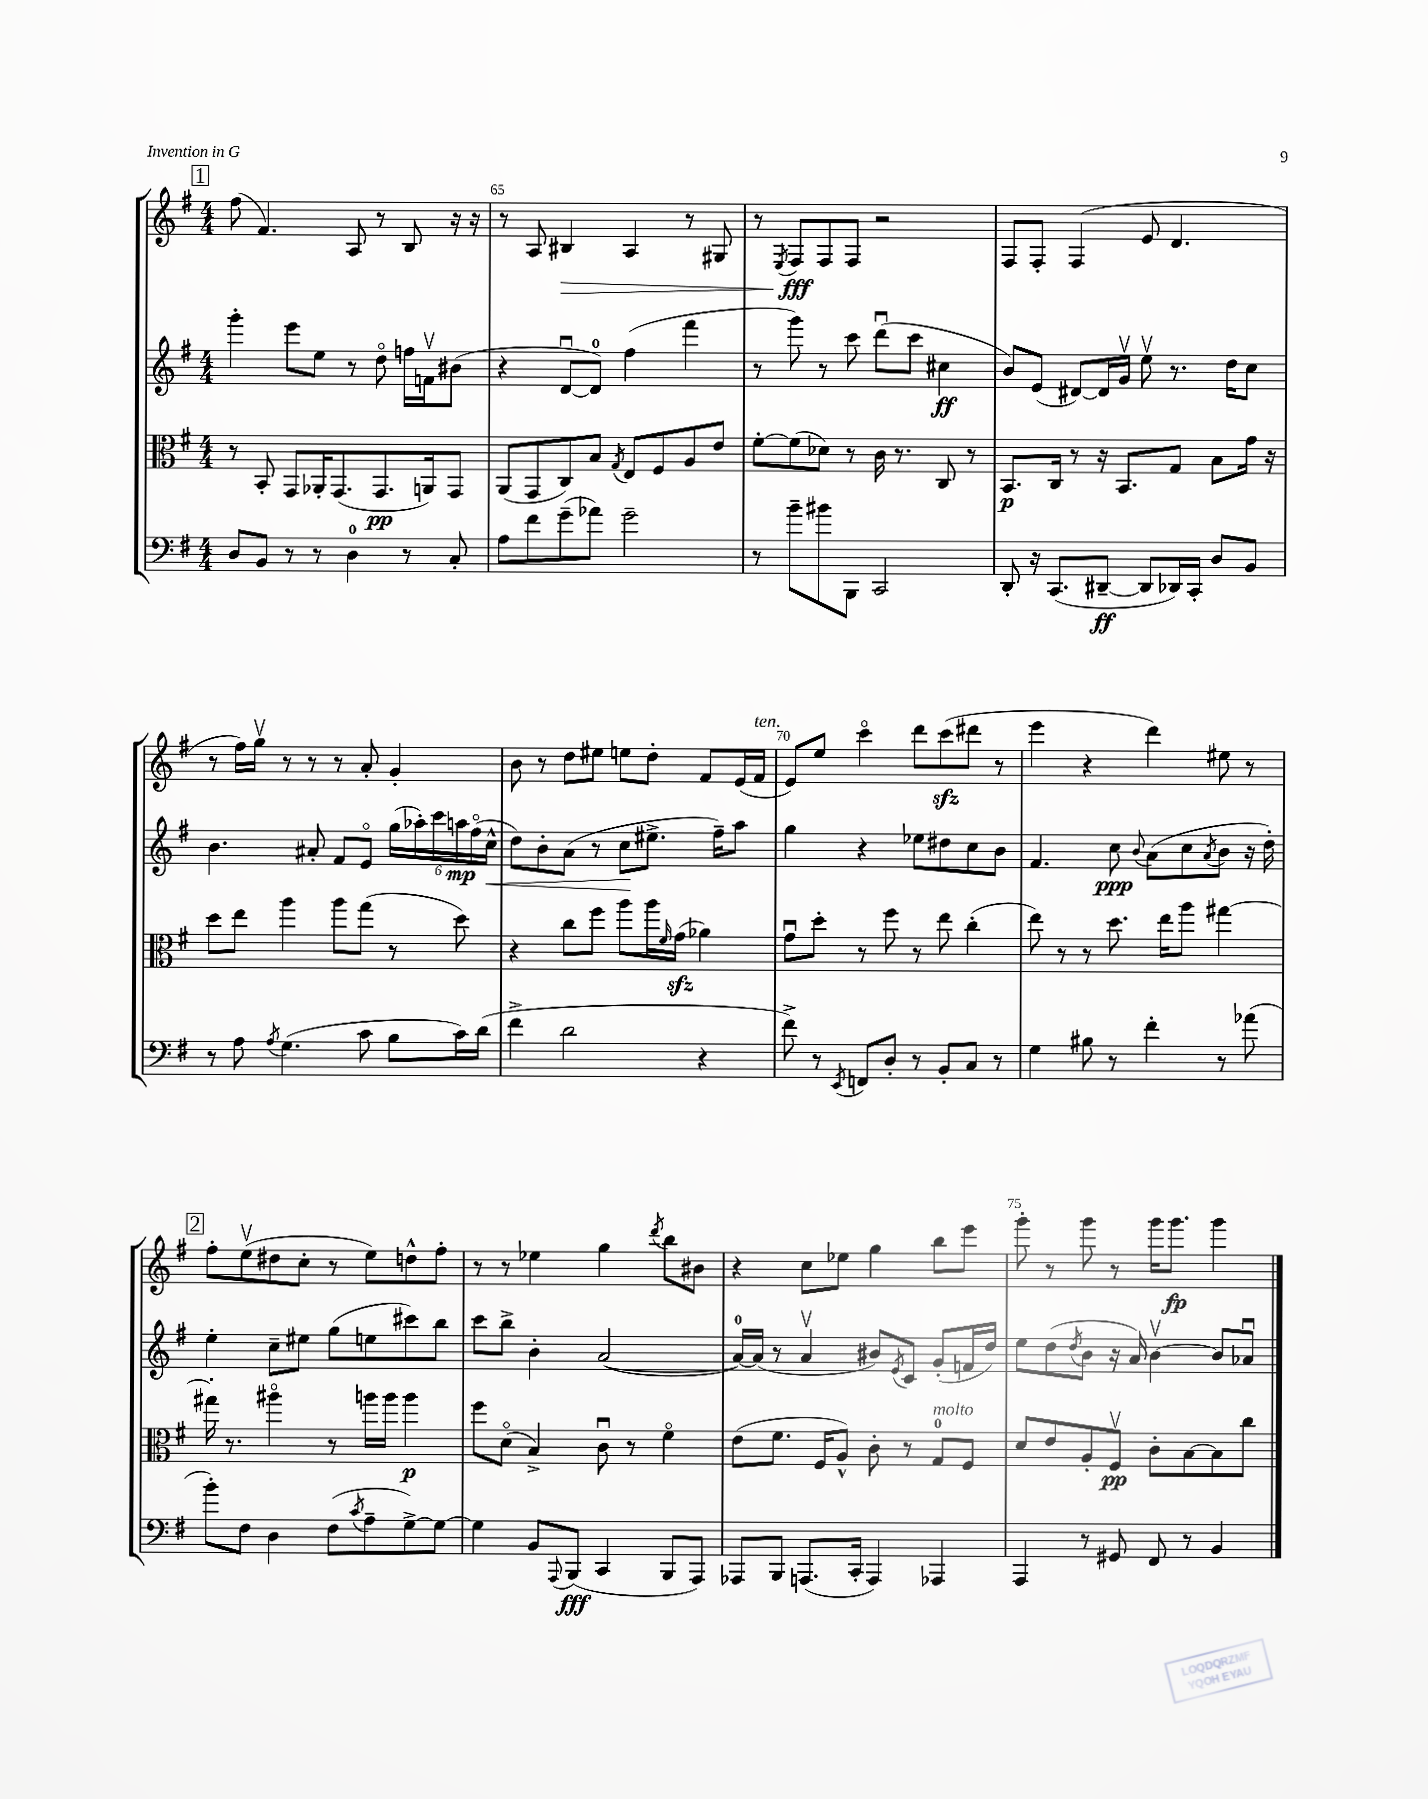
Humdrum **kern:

**kern	**kern	**kern	**kern
*staff4	*staff3	*staff2	*staff1
*clefF4	*clefC3	*clefG2	*clefG2
*k[f#]	*k[f#]	*k[f#]	*k[f#]
*M4/4	*M4/4	*M4/4	*M4/4
8D	8r	4ggg'	(8ff#
8BB	8BB'	.	4.f#)
8r	8GG	8eee	.
8r	16AA-'	8ee	.
.	(8.GG	.	.
4D	.	8r	8A
.	8.GG	8ddo	8r
8r	.	16ff	8B
.	16AA)	16fv	.
8C'	8GG	(8b#	16r
.	.	.	16r
=	=	=	=
8A	(8AA	4r	8r
8f#	8GG	.	8A
(8g~	8C)	[8du	4B#
8a-)	8B	8d])	.
.	8qG	.	.
2g~	8E	(4ff#	4A
.	8F#	.	.
.	8A	4fff#	8r
.	8e	.	8G#
=	=	=	=
8r	[8f#'	8r	8r
.	.	.	8qE
8b~	(8f#]	8ggg)	8F#
8b#	8d-)	8r	8F#
8BBB	8r	8ccc	8F#
2CC	16c	(8dddu	2r
.	8.r	.	.
.	.	8ccc	.
.	8C	4cc#	.
.	8r	.	.
=	=	=	=
8DD'	8.BB	8b)	8F#
16r	.	(8e	8F#'
(8.CC	16C	.	.
.	8r	[8d#)	(4F#
[8DD#~	16r	16d#]	.
.	8.BB	16gv	.
8DD#]	.	8eev	8e
16DD-)	8G	8.r	4.d
16CC'	.	.	.
8D	8B	.	.
.	.	16dd	.
8BB	16g	8cc	.
.	16r	.	.
=	=	=	=
8r	8dd	4.b	8r
8A	8ee	.	16ff#)
.	.	.	16ggv
8qA	.	.	.
(4.G	4aa	.	8r
.	.	8a#'	8r
.	8aa	8f#	8r
8c	(8gg	8eo	8a'
8B	8r	(24gg	4g'
.	.	24aa-')	.
.	.	24ccc	.
16c)	8dd)	24aa	.
.	.	(24ff#o	.
(16d	.	.	.
.	.	24cc^^	.
=	=	=	=
4f#^	4r	8dd)	8b
.	.	8b'	8r
2d	8cc	(8a	8dd
.	8ff#	8r	8ee#
.	8aa	8cc	8ee
.	16aa	8.ee#^	8dd'
.	16qqf#	.	.
.	(16g	.	.
4r	4a-)	.	8f#
.	.	16ff#~)	.
.	.	8aa	(16e
.	.	.	16f#
=	=	=	=
8f#^)	8gu	4gg	8e)
8r	8dd'	.	8ee
8qEE	.	.	.
8FF	8r	4r	4ccco
8D'	8ff#	.	.
8r	8r	8ee-	8ddd
8BB'	8ee	8dd#	(8ccc
8C	(4cc'	8cc	8ddd#
8r	.	8b	8r
=	=	=	=
4G	8ee)	4.f#	4eee
.	8r	.	.
8B#	8r	.	4r
8r	8.dd	8cc	.
.	.	8qqb	.
4f#'	.	(8a	4ddd)
.	16ee	.	.
.	8aa	8cc	.
.	.	8qa	.
8r	[4gg#	8b	8ee#
(8a-	.	16r	8r
.	.	16dd')	.
=	=	=	=
8b')	16gg#']	4ee'	8ff#'
.	8.r	.	.
8F#	.	.	(8eev
4D	4aa#o	8cc~	8dd#
.	.	8ee#	8cc'
(8F#	8r	(8gg	8r
8qc	.	.	.
8A~	16aa	8ee	8ee)
.	16aa	.	.
[8G^)	4aa	8ccc#)	8dd^^
8G_	.	8bb	8ff#'
=	=	=	=
4G]	8ff#	8ccc	8r
.	(8do	8bb^	8r
8BB	4B^)	4b'	4ee-
8qqAAA	.	.	.
(8BBB	.	.	.
4CC	8cu	([2a	4gg
.	8r	.	.
.	.	.	8qddd
8BBB	4f#o	.	8bb
8AAA)	.	.	8b#
=	=	=	=
8AAA-	(8e	16a_)	4r
.	.	(16a]	.
8BBB	8.f#	8r	.
(8.AAA	.	4av	8cc
.	16F#	.	.
.	8A^^)	.	8ee-
16CC'	.	.	.
4AAA)	8c'	8b#)	4gg
.	.	8qe	.
.	8r	8c	.
4AAA-	8G	(8g'	8bb
.	8F#	16f	8eee
.	.	16dd)	.
=	=	=	=
4AAA	8d	8ee	8ggg'
.	8e	(8dd	8r
.	.	8qdd	.
8r	8A'	8b	8ggg
8GG#	8F#v	16r	8r
.	.	16a)	.
8FF#	8c'	[4bv	16ggg
.	.	.	8.ggg
8r	[8B	.	.
4BB	8B]	8b]	4ggg
.	8cc	8a-u	.
==	==	==	==
*-	*-	*-	*-
